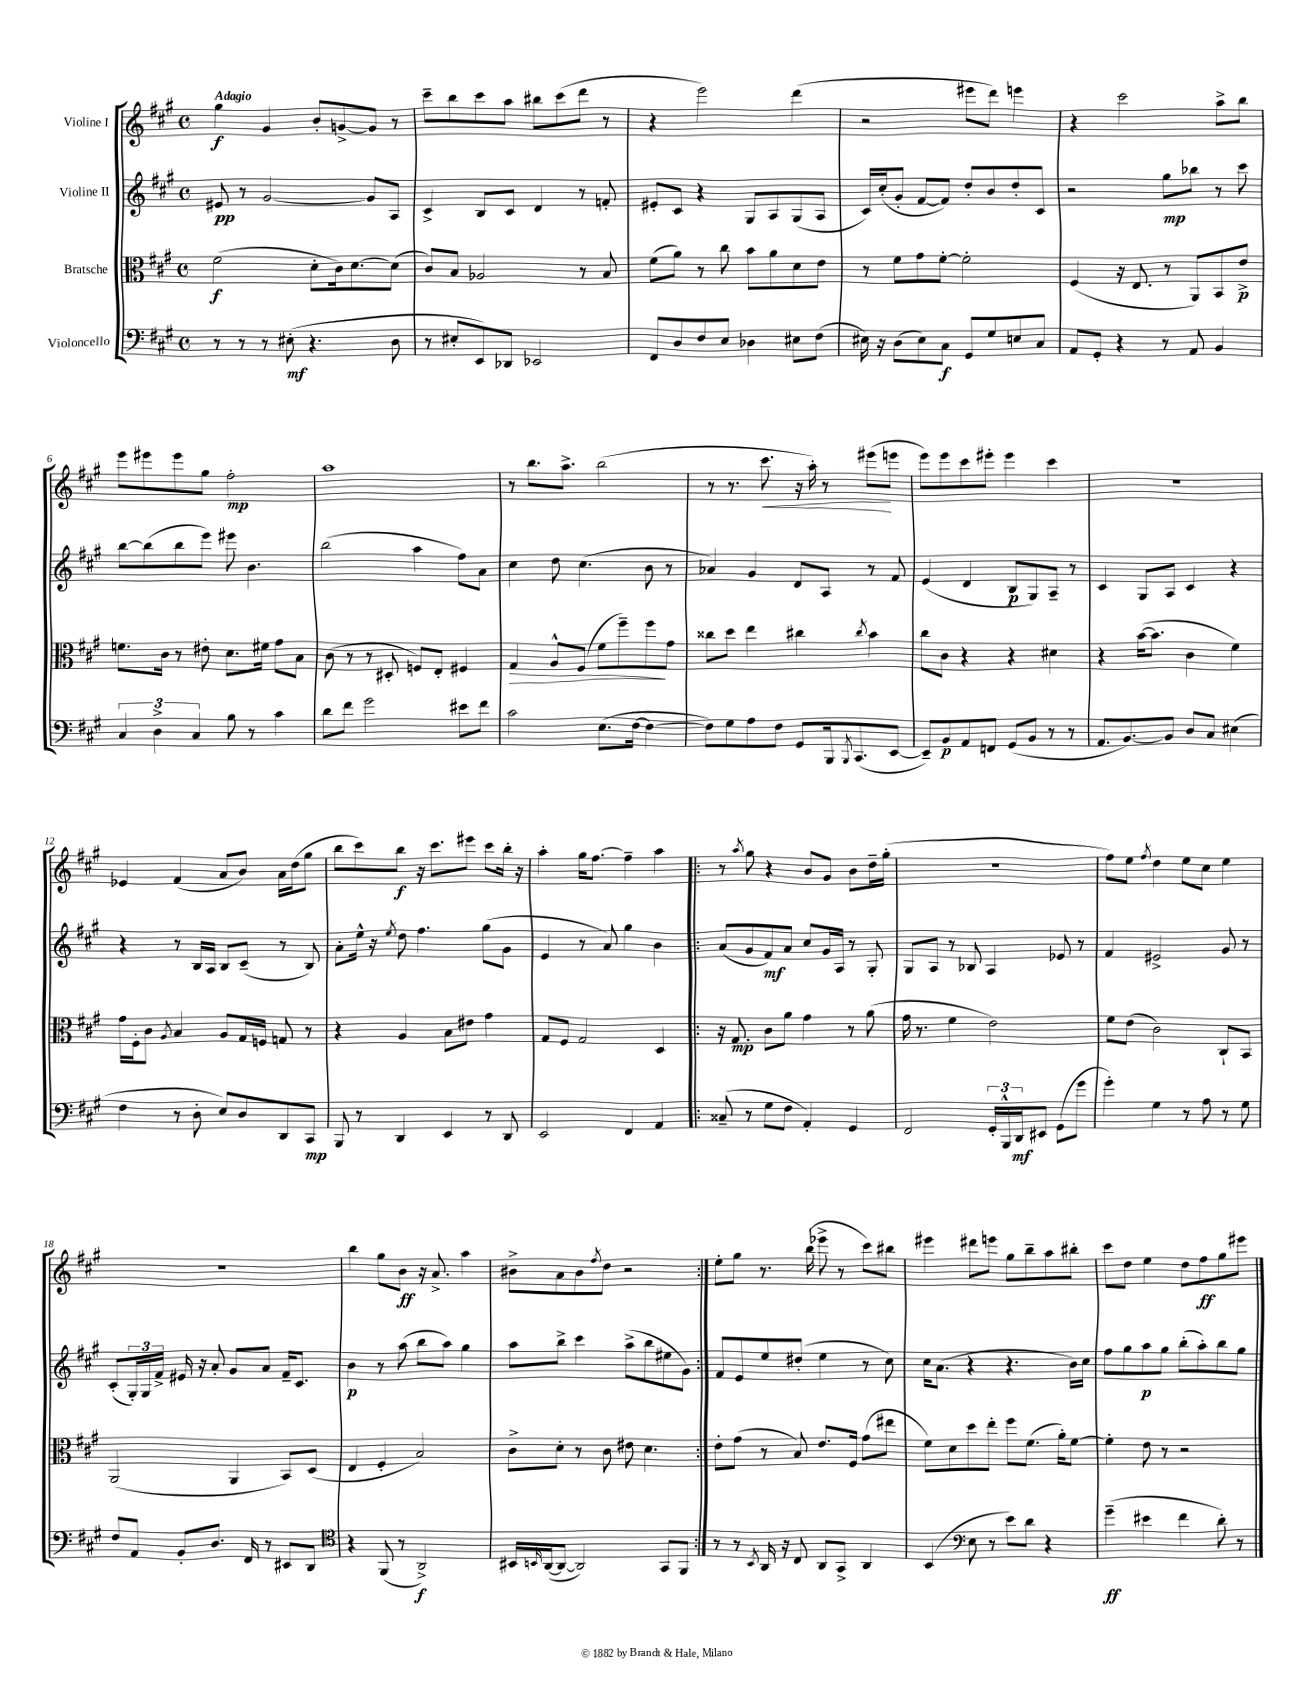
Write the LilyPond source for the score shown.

<<
\new StaffGroup <<
\new Staff = "s0" \with { instrumentName = "Violine I" } {
    \clef treble \key a \major \defaultTimeSignature \time 4/4 \tempo "Adagio"
    gis''4\f gis'4 b'8-. g'8~-> g'8 r8 |
    cis'''8-- b''8 cis'''8 a''8 bis''8 cis'''8( d'''8 r8 |
    r4 e'''2) d'''4( |
    r2 eis'''8 d'''8) e'''4 |
    r4 cis'''2 a''8-> b''8 |
    e'''8 eis'''8 eis'''8 gis''8 fis''2-.\mp |
    a''1 |
    r8 b''8. a''8.-> b''2( |
    r8 r8. cis'''8.\< r16 a''16-.) r8 eis'''8\!( e'''8 |
    e'''8) e'''8 cis'''8 eis'''8-. eis'''4 cis'''4 |
    R1 |
    ees'4 fis'4( a'8 b'8) a'16 d''16( gis''8 |
    b''8 cis'''8) b''8\f r16 cis'''8. eis'''8 cis'''8 b''16-. r16 |
    a''4-. gis''16 fis''8.~ fis''4-- a''4 |
    \repeat volta 2 { r8 \acciaccatura { a''8 } gis''8 r4 b'8 gis'8 b'8 d''16-- gis''16-.( |
    r1 |
    fis''8) e''8 \acciaccatura { fis''8 } d''4 e''8 cis''8 e''4 |
    R1 |
    b''4 gis''8 b'8\ff r16 a'8.-> a''4 |
    bis'8-> a'8 bis'8 \acciaccatura { fis''8 } d''8 r2 | }
    e''8-. gis''8 r8. b''16( ees'''8-> r8 cis'''8) bis''8 |
    eis'''4 dis'''8 e'''8 gis''8 b''8-- a''8 bis''8-. |
    cis'''8 d''8 e''4 d''8 fis''8\ff gis''8 eis'''8 \bar "|." |
}
\new Staff = "s1" \with { instrumentName = "Violine II" } {
    \clef treble \key a \major \defaultTimeSignature \time 4/4
    eis'8\pp r8 gis'2~ gis'8 a8 |
    cis'4-> b8 cis'8 d'4 r8 f'8-. |
    eis'8-. cis'8 r4 gis8 a8 gis8( a8 |
    cis'16) cis''16-.( gis'8-. fis'8~ fis'8) d''8-. b'8 d''8-. cis'8 |
    r2 gis''8\mp bes''8 r8 cis'''8 |
    b''8~ b''8( b''8 e'''8) eis'''8 b'4. |
    b''2( a''4 fis''8) a'8 |
    cis''4 d''8 cis''4.( b'8 r8 |
    aes'4) gis'4 d'8 a8 r8 fis'8 |
    e'4( d'4 b8\p gis8) a8-- r8 |
    cis'4 gis8 a8 cis'4 r4 |
    r4 r8 b16 a16 b8 cis'8--( r8 b8) |
    a'8-. e''16-^ r16 \acciaccatura { e''8 } d''8 fis''4. gis''8( gis'8 |
    e'4 r8 a'8) gis''4 b'4 |
    \repeat volta 2 { a'8( gis'8 fis'8\mf) a'8 cis''8 gis'16 a16 r8 gis8-. |
    gis8 a8 r8 bes8 a4 ees'8 r8 |
    fis'4 eis'2-> gis'8 r8 |
    cis'8-.( \tuplet 3/2 { gis16-.) gis16 fis'16-> } eis'16 r16 a'8-. gis'8 a'8 fis'16-- cis'8. |
    b'4\p r8 a''8( b''8 a''8) gis''4 |
    a''8 b''8-> cis'''4 a''8->( b''8 eis''8 gis'8) | }
    fis'8 e'8 e''8 dis''8-.( e''4 r8 cis''8) |
    cis''16 a'8.( r4 r4. b'16) cis''16 |
    fis''8 gis''8 a''8\p gis''8 b''8-.( a''8-.) b''8 gis''8 \bar "|." |
}
\new Staff = "s2" \with { instrumentName = "Bratsche" } {
    \clef alto \key a \major \defaultTimeSignature \time 4/4
    fis'2\f( d'8-. cis'16) d'8.~ d'8( |
    cis'8) b8 aes2 r8 b8 |
    fis'8( a'8) r8 cis''8 b'8 a'8 d'8 e'8 |
    r8 fis'8 gis'8 fis'8~-. fis'2-. |
    fis4( r16 e8. r8 a,8) b,8 e'8->\p |
    f'8. cis'16 r8 eis'8-. d'8. fis'16 gis'8 b8 |
    cis'8( r8 r8 dis8-. f8) e8-. fis4 |
    gis4\> a8-^ fis8( fis'8 fis''8--) fis''8\! gis'8 |
    cisis''8 d''8 e''4 cis''4 \acciaccatura { cis''8 } b'4 |
    cis''8 cis'8 r4 r4 dis'4 |
    r4 b'16~( b'8. cis'4 fis'4) |
    gis'16 fis16-. cis'8 \acciaccatura { a8 } b4 a8 gis16 f16 g8 r8 |
    r4 a4 b8 eis'8 gis'4 |
    gis8 fis8 gis2 d4 |
    \repeat volta 2 { r16 gis8.\mp cis'8 a'8 gis'4 r8 a'8( |
    gis'16 r8. fis'4 e'2) |
    fis'8 e'8( cis'2) cis8-! b,8 |
    a,2( a,4 b,8) d8( |
    e4 fis4-. b2) |
    cis'8-> d'8-. r8 cis'8 eis'8 d'4. | }
    e'8-. gis'8( r8 b8) e'8. fis16 gis'8( eis''8 |
    fis'8) d'8 d''8 e''8-. fis''8 fis'8.( a'16-.) fis'8~ |
    fis'4-. e'8 r8 r2 \bar "|." |
}
\new Staff = "s3" \with { instrumentName = "Violoncello" } {
    \clef bass \key a \major \defaultTimeSignature \time 4/4
    r8 r8 r8 eis8-.\mf( r4. d8 |
    r8 eis8-. e,8) des,8 ees,2 |
    fis,8 d8 fis8 e8 des4 eis8 fis8( |
    eis16) r16 d8( eis8) cis8\f gis,8 gis8 e8 cis8 |
    a,8 gis,8-. r4 r8 a,8 b,4 |
    \tuplet 3/2 { cis4 d4-> cis4 } b8 r8 cis'4 |
    d'8 fis'8 gis'2 eis'8 fis'8 |
    cis'2 e8.( fis16~ fis4~ |
    fis8) gis8 a8 fis8 gis,8 b,,16 \acciaccatura { b,,8 } cis,8.( e,8~ |
    e,8--) b,8\p a,8 f,8 gis,8( b,8 r8 r8 |
    a,8. b,8.~) b,8 d8 cis8 eis4( |
    fis4 r8 d8-. e8) d8 d,8 cis,8\mp |
    b,,8 r8 d,4 e,4 r8 d,8 |
    e,2 fis,4 a,4 |
    \repeat volta 2 { cisis8--( r8 gis8 fis8 a,4-.) gis,4 |
    fis,2 \tuplet 3/2 { gis,16-. b,,16-^ d,16\mf } eis,8 gis,8( gis'8 |
    gis'4-.) gis4 r8 a8 r8 gis8 |
    fis8 a,8 b,8-. d8. fis,16 r8 eis,8 d,8 |
    \clef tenor r4 fis,8( r8 a,2->\f) |
    bis,16 \grace { b,16 } a,16~( a,8~ a,2) gis,8 fis,8 | }
    r8 r8 \acciaccatura { b,8 } a,16 r16 cis8 a,8 gis,8-> a,4 |
    b,4( \clef bass e8 r8 e'8) d'8 r4 |
    gis'4--\ff( eis'4 fis'4 d'8-.) r8 \bar "|." |
}
>>
>>
